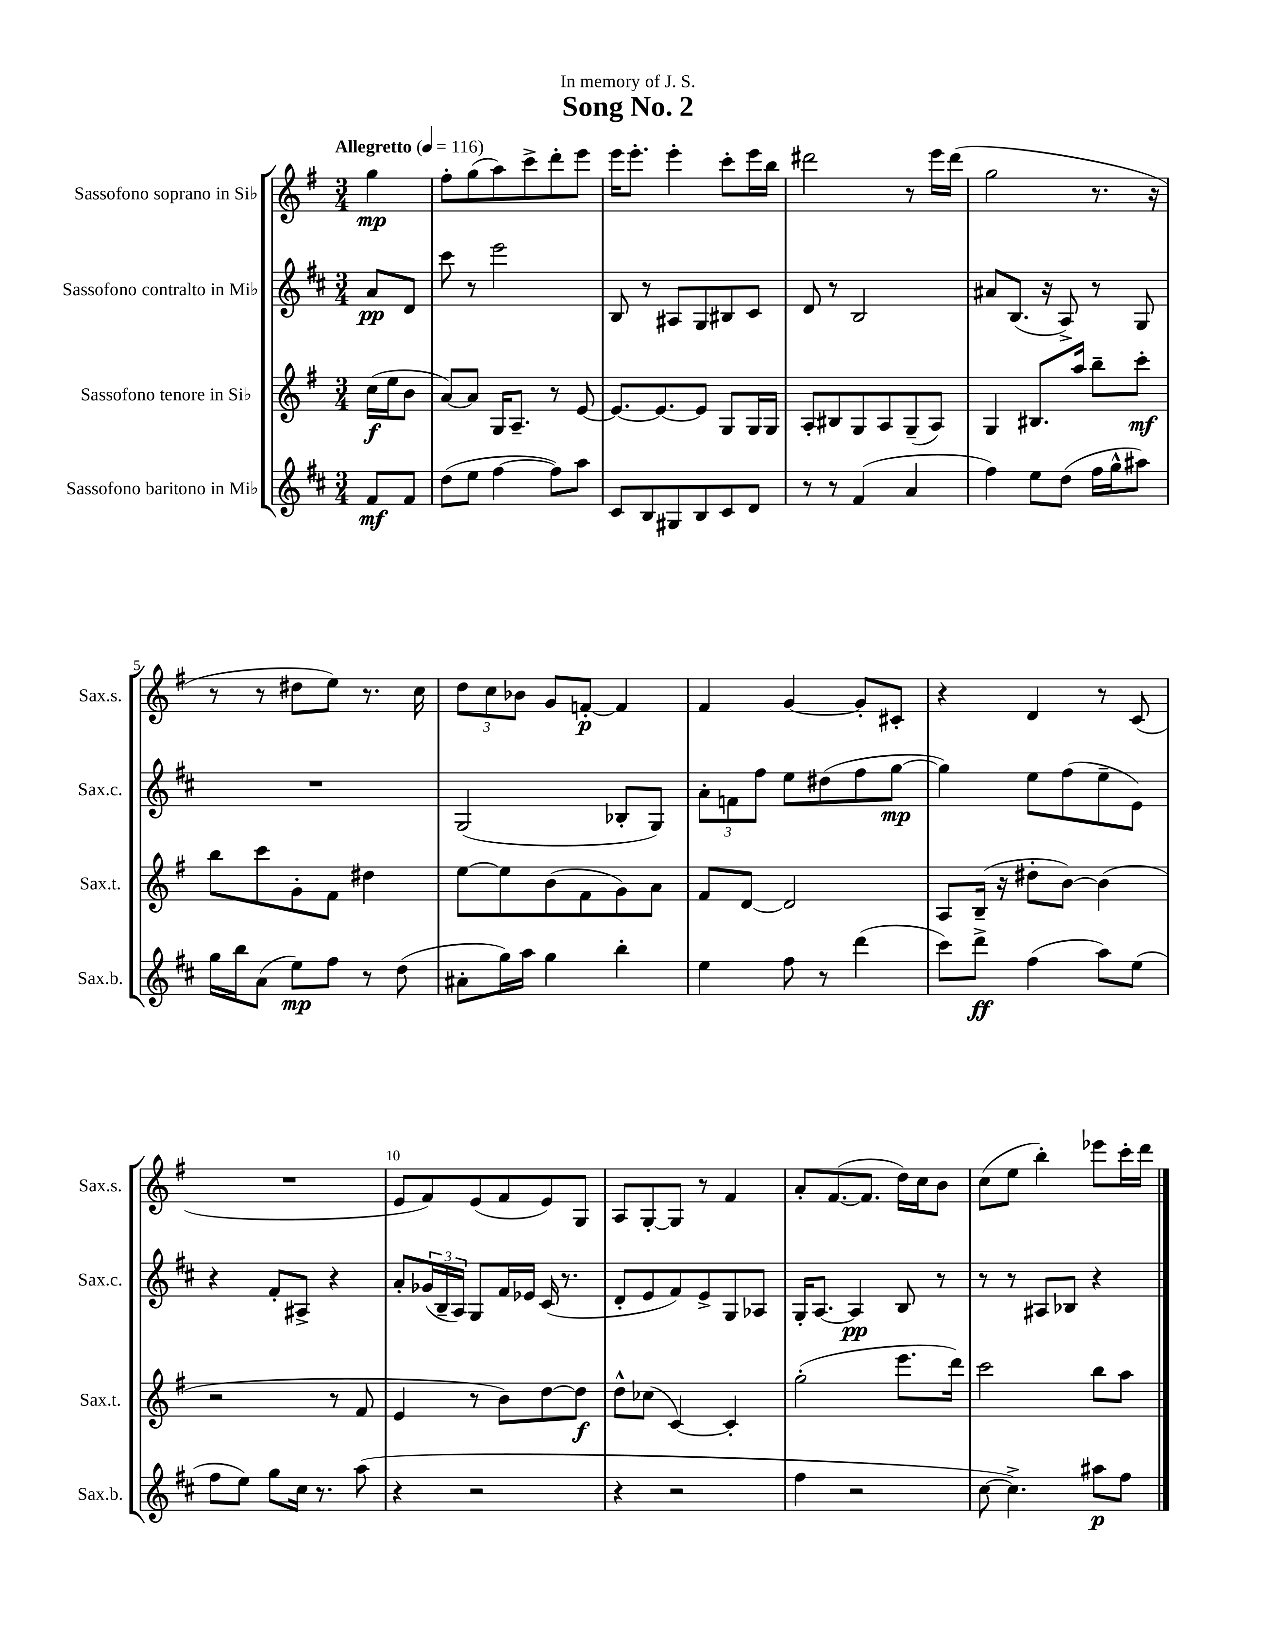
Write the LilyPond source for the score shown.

\header { title = "Song No. 2" dedication = "In memory of J. S." }
<<
\new StaffGroup <<
\new Staff = "s0" \with { instrumentName = "Sassofono soprano in Sib" shortInstrumentName = "Sax.s." } {
    \clef treble \key g \major \numericTimeSignature \time 3/4 \partial 4 \tempo "Allegretto" 4 = 116
    g''4\mp |
    fis''8-. g''8( a''8) c'''8-> d'''8-. e'''8 |
    e'''16 e'''8.-. e'''4-. c'''8-. e'''16 b''16 |
    dis'''2 r8 e'''16 dis'''16( |
    g''2 r8. r16 |
    r8 r8 dis''8 e''8) r8. c''16 |
    \tuplet 3/2 { d''8 c''8 bes'8 } g'8 f'8~-.\p f'4 |
    fis'4 g'4~ g'8-. cis'8-. |
    r4 d'4 r8 c'8( |
    R2. |
    e'8 fis'8) e'8( fis'8 e'8) g8 |
    a8 g8~-. g8 r8 fis'4 |
    a'8-. fis'8.~( fis'8. d''16) c''16 b'8 |
    c''8( e''8 b''4-.) ees'''8 c'''16-. d'''16 \bar "|." |
}
\new Staff = "s1" \with { instrumentName = "Sassofono contralto in Mib" shortInstrumentName = "Sax.c." } {
    \clef treble \key d \major \numericTimeSignature \time 3/4 \partial 4
    a'8\pp d'8 |
    cis'''8 r8 e'''2 |
    b8 r8 ais8 g8 bis8 cis'8 |
    d'8 r8 b2 |
    ais'8 b8.( r16 a8->) r8 g8 |
    R2. |
    g2( bes8-. g8) |
    \tuplet 3/2 { a'8-. f'8 fis''8 } e''8 dis''8( fis''8 g''8~\mp |
    g''4) e''8 fis''8( e''8-- e'8) |
    r4 fis'8-. ais8-> r4 |
    a'8-. \tuplet 3/2 { ges'16( b16-- a16) } g8 fis'16 ees'16 cis'16( r8. |
    d'8-. e'8 fis'8) e'8-> g8 aes8 |
    g16-. a8.~ a4\pp b8 r8 |
    r8 r8 ais8 bes8 r4 \bar "|." |
}
\new Staff = "s2" \with { instrumentName = "Sassofono tenore in Sib" shortInstrumentName = "Sax.t." } {
    \clef treble \key g \major \numericTimeSignature \time 3/4 \partial 4
    c''16\f( e''16 b'8 |
    a'8~) a'8 g16 a8.-- r8 e'8~ |
    e'8.~ e'8.~ e'8 g8 g16 g16 |
    a8-. bis8 g8 a8 g8--( a8) |
    g4 bis8. a''16 b''8-- c'''8-.\mf |
    b''8 c'''8 g'8-. fis'8 dis''4 |
    e''8~ e''8 b'8( fis'8 g'8) a'8 |
    fis'8 d'8~ d'2 |
    a8 b16--( r16 dis''8-. b'8~) b'4( |
    r2 r8 fis'8 |
    e'4 r8 b'8) d''8~ d''8\f |
    d''8-^ ces''8( c'4~) c'4-. |
    g''2-.( e'''8. d'''16) |
    c'''2 b''8 a''8 \bar "|." |
}
\new Staff = "s3" \with { instrumentName = "Sassofono baritono in Mib" shortInstrumentName = "Sax.b." } {
    \clef treble \key d \major \numericTimeSignature \time 3/4 \partial 4
    fis'8\mf fis'8 |
    d''8( e''8 fis''4~ fis''8) a''8 |
    cis'8 b8 gis8 b8 cis'8 d'8 |
    r8 r8 fis'4( a'4 |
    fis''4) e''8 d''8( fis''16 g''16-^ ais''8) |
    g''16 b''16 a'8( e''8\mp) fis''8 r8 d''8( |
    ais'8-. g''16) a''16 g''4 b''4-. |
    e''4 fis''8 r8 d'''4( |
    cis'''8) d'''8->\ff fis''4( a''8) e''8( |
    fis''8 e''8) g''8 cis''16 r8. a''8( |
    r4 r2 |
    r4 r2 |
    fis''4 r2 |
    cis''8~ cis''4.->) ais''8\p fis''8 \bar "|." |
}
>>
>>
\layout { \context { \Score \override BarNumber.break-visibility = ##(#f #t #t) barNumberVisibility = #(every-nth-bar-number-visible 5) } }
